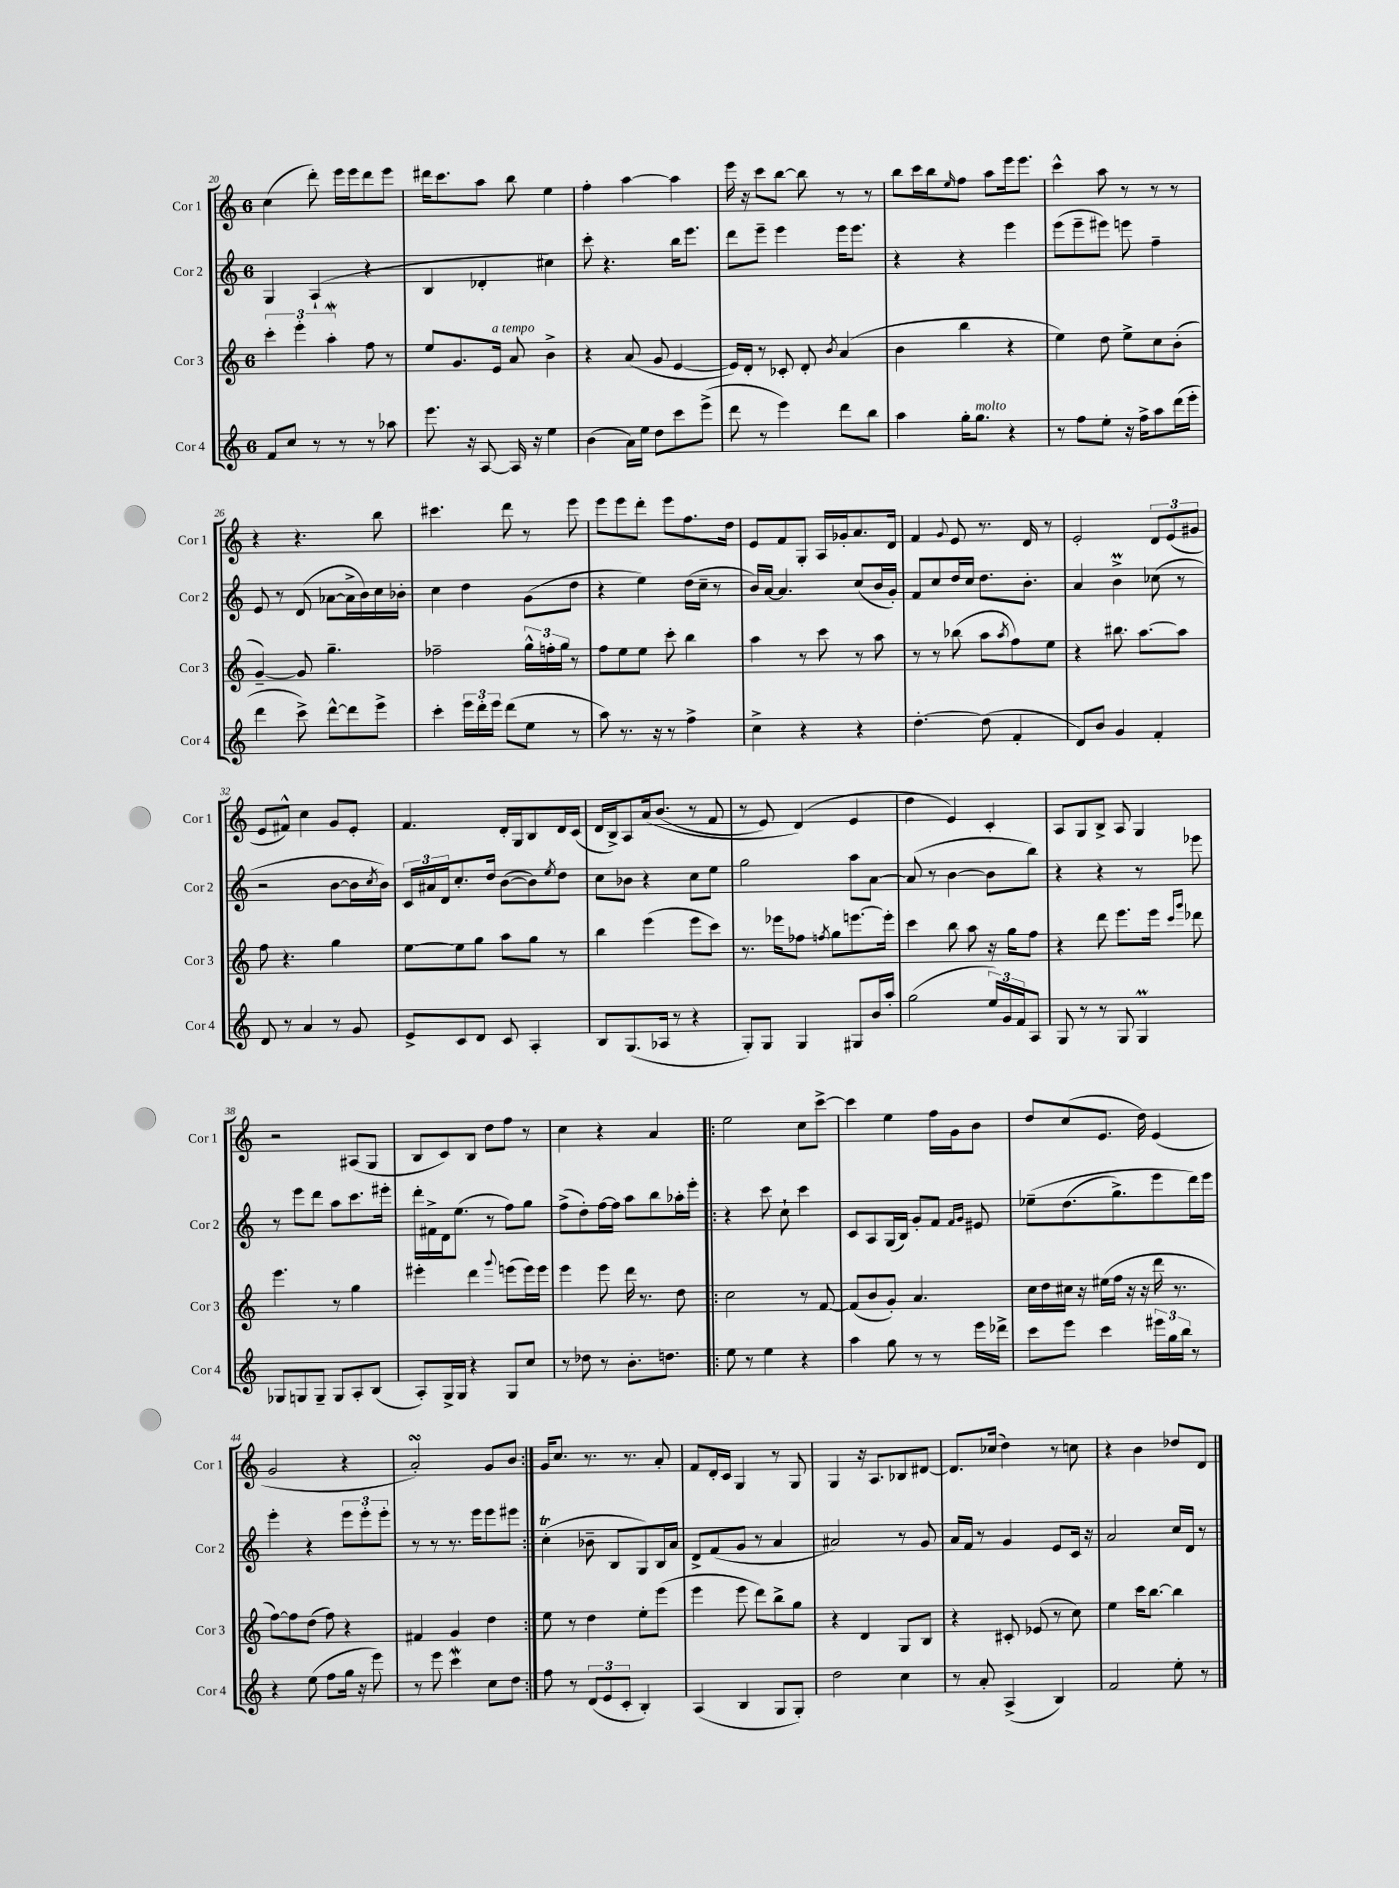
<<
\new StaffGroup <<
\new Staff = "s0" \with { instrumentName = "Cor 1" shortInstrumentName = "Cor 1" } {
    \clef treble \key c \major \once \override Staff.TimeSignature.style = #'single-digit \time 6/8
    c''4( d'''8-.) e'''16 e'''16 d'''8 e'''8 |
    dis'''16 c'''8. a''8 b''8 e''4 |
    f''4-. a''4~ a''4 |
    e'''16 r16 c'''8 b''8~ b''8 r8 r8 |
    b''8 c'''16 b''16 \grace { e''16 } f''8 a''8 e'''16 e'''8. |
    c'''4-^ a''8 r8 r8 r8 |
    r4 r4. b''8 |
    cis'''4. d'''8 r8 e'''8 |
    e'''8 e'''8 d'''8-. e'''8 f''8. d''16 |
    e'8 f'8 g8-. a16 ges'16-. a'8. d'16 |
    f'4 \appoggiatura { g'8 } e'8 r8. d'16 r8 |
    e'2-. \tuplet 3/2 { d'8 e'8( gis'8 } |
    e'8 fis'8-^) c''4 g'8 e'8-. |
    f'4. d'16-. g16 b8 d'16 c'16( |
    d'16 b16->) a8 a'16\( b'8.( r8 f'8 |
    r8 e'8) d'4(\) e'4 |
    d''4 e'4) c'4-. |
    a8 g8 b8-> a8 g4 |
    r2 ais8( g8 |
    b8 c'8) b8 d''8 f''8 r8 |
    c''4 r4 a'4 |
    \repeat volta 2 { e''2 c''8 c'''8~-> |
    c'''4 e''4 f''16 g'16 b'8 |
    d''8 c''8( e'8. d''16) e'4( |
    g'2 r4 |
    a'2-.\turn) g'8 b'8 | }
    g'16 c''8. r8. r8. a'8-. |
    f'8 d'16-. c'16 g4 r8 g8 |
    g4 r16 a8. bes8 dis'8~ |
    dis'8. ces''16( d''4) r8 c''8 |
    r4 b'4 des''8 d'8 \bar "|." |
}
\new Staff = "s1" \with { instrumentName = "Cor 2" shortInstrumentName = "Cor 2" } {
    \clef treble \key c \major \once \override Staff.TimeSignature.style = #'single-digit \time 6/8
    g4 a4-!( r4 |
    b4 des'4-. cis''4) |
    c'''8-. r4. b''16 e'''8. |
    d'''8 e'''8-- e'''4 e'''16 e'''8. |
    r4 r4 e'''4 |
    e'''8( e'''8-- eis'''8) e'''8 f''4-- |
    e'8 r8 d'8( aes'8~ aes'16-> b'16) c''16 bes'16-. |
    c''4 d''4 g'8( d''8 |
    r4 e''4) d''16( c''16-- r8 |
    b'16) a'16~ a'4. c''8( b'16 g'16-.) |
    f'8 c''8 d''16 c''16 d''8. b'8.-. |
    a'4 b'4->\prall ces''8( r8 |
    r2 b'8~ b'16 \acciaccatura { c''8 } b'16) |
    \tuplet 3/2 { c'16 ais'16 d'16 } c''8.-. d''16 b'8~( b'8) \acciaccatura { e''8 } d''8 |
    c''8 bes'8 r4 c''8 e''8 |
    g''2 a''8 a'8~ |
    a'8( r8 b'4~ b'8 b''8) |
    r4 r4 r8 ees'''8 |
    r8 e'''8 d'''8 a''8 c'''8. eis'''16-. |
    d'''16-. fis'16-> d'16 e''8.( r8 f''8) g''8 |
    f''8->( d''8-.) f''16~ f''16 a''8 b''8 aes''16-. e'''16-. |
    \repeat volta 2 { r4 c'''8 c''8-! c'''4 |
    c'8 a8 g16( b16) g'8-. f'8 \grace { f'16 g'16 } eis'8 |
    ees''8--\( d''8.( g''8.->) e'''8 d'''16\) e'''16 |
    e'''4-. r4 \tuplet 3/2 { e'''8 e'''8-. e'''8-. } |
    r8 r8 r8. e'''16 e'''8 eis'''8 | }
    c''4-.\trill( bes'8-- b8 g8) b16 a'16 |
    d'8-> f'8( g'8 r8 a'4 |
    ais'2) r8 g'8 |
    a'16 f'16 r8 g'4 e'8 c'16 r16 |
    a'2 c''16 d'16 r8 \bar "|." |
}
\new Staff = "s2" \with { instrumentName = "Cor 3" shortInstrumentName = "Cor 3" } {
    \clef treble \key c \major \once \override Staff.TimeSignature.style = #'single-digit \time 6/8
    \tuplet 3/2 { c'''4-. e'''4-. a''4-.\mordent } f''8 r8 |
    e''8 g'8. e'16^\markup { \italic "a tempo" } a'8 b'4-> |
    r4 a'8( g'8 e'4~ |
    e'16) d'16-. r8 ces'8-. d'8-. \acciaccatura { b'8 } a'4( |
    b'4 b''4 r4 |
    e''4) d''8 e''8-> c''8 b'8-.( |
    g'4~--) g'8 g''4.-- |
    fes''2-- \tuplet 3/2 { g''16-^ f''16-. g''16 } r8 |
    f''8 e''8 e''8 c'''8-. b''4 |
    a''4 r8 c'''8 r8 a''8 |
    r8 r8 bes''8( a''8 \acciaccatura { a''8 } f''8) e''8 |
    r4 bis''8. a''8.~ a''8 |
    f''8 r4. g''4 |
    e''8~ e''8 g''8 a''8 g''8 r8 |
    b''4 e'''4( e'''8 c'''8) |
    r8. ees'''16 fes''8 \acciaccatura { f''8 } g''8 e'''8.~ e'''16-. |
    c'''4 b''8 a''8 r16 g''16 f''8 |
    r4 d'''8 e'''8. e'''16 \grace { c'''16 g'''16 } des'''8 |
    e'''4. r8 g''4 |
    eis'''4-. d'''4 \appoggiatura { g'''8 } e'''8( e'''16) e'''16 |
    e'''4 e'''8 d'''16 r8. d''8 |
    \repeat volta 2 { c''2 r8 f'8~ |
    f'8( b'8 g'8-.) a'4. |
    c''16 d''16 cis''16 r16 eis''16( f''16 r16 r16 d'''16 r8. |
    f''8~) f''8 d''8( f''8) r4 |
    fis'4 g'4 d''4 | }
    e''8 r8 d''4 e''8-. e'''8( |
    e'''4 e'''8 d'''8) b''8-> g''8 |
    r4 d'4 g8 b8 |
    r4 cis'8-. ees'8( r8 c''8) |
    e''4 c'''16 b''8.~ b''4 \bar "|." |
}
\new Staff = "s3" \with { instrumentName = "Cor 4" shortInstrumentName = "Cor 4" } {
    \clef treble \key c \major \once \override Staff.TimeSignature.style = #'single-digit \time 6/8
    f'8 c''8 r8 r8 r8 aes''8 |
    e'''8. r16 a8~ a16 r16 e''4 |
    b'4( a'16) e''16 d''8 c'''8 e'''8->( |
    d'''8 r8 e'''4) d'''8 b''8 |
    a''4 g''16-. g''8.^\markup { \italic "molto" } r4 |
    r8 f''8 e''8-. r16 f''16-> a''8 d'''16( e'''16-. |
    d'''4 c'''8->) d'''8~-^ d'''8 e'''8-> |
    c'''4-. \tuplet 3/2 { e'''16 d'''16-. e'''16 } d'''8( e''8 r8 |
    a''8) r8. r16 r8 f''4-> |
    c''4-> r4 r4 |
    d''4.~-. d''8( f'4-. |
    d'8) b'8 g'4 f'4-. |
    d'8 r8 a'4 r8 g'8 |
    e'8-> c'8 d'8 c'8 a4-. |
    b8 g8.( aes16 r8 r4 |
    g8-.) g8 g4 gis8 b'16 a''16-. |
    g''2( \tuplet 3/2 { e''16) g'16 f'16 } a8 |
    g8 r8 r8 g8 g4\prall |
    ges8 g8 g8-- g8 a8-. b8( |
    a8-.) g16-> g16 r4 g8 c''8 |
    r8 des''8 r8 b'8.-. d''8. |
    \repeat volta 2 { e''8 r8 e''4 r4 |
    a''4 g''8 r8 r8 e'''16 des'''16-> |
    c'''8 e'''8 c'''4 \tuplet 3/2 { eis'''16 g''16 b''16 } r8 |
    r4 e''8( f''8 g''16 r16 e'''8) |
    r8 e'''8 c'''4\mordent c''8 d''8 | }
    f''8 r8 \tuplet 3/2 { d'8( e'8 c'8-. } b4-.) |
    a4( b4 g8 g8-.) |
    d''2 c''4 |
    r8 a'8-. a4->( b4) |
    f'2 e''8-. r8 \bar "|." |
}
>>
>>
\layout { \context { \Score currentBarNumber = #20 } }
